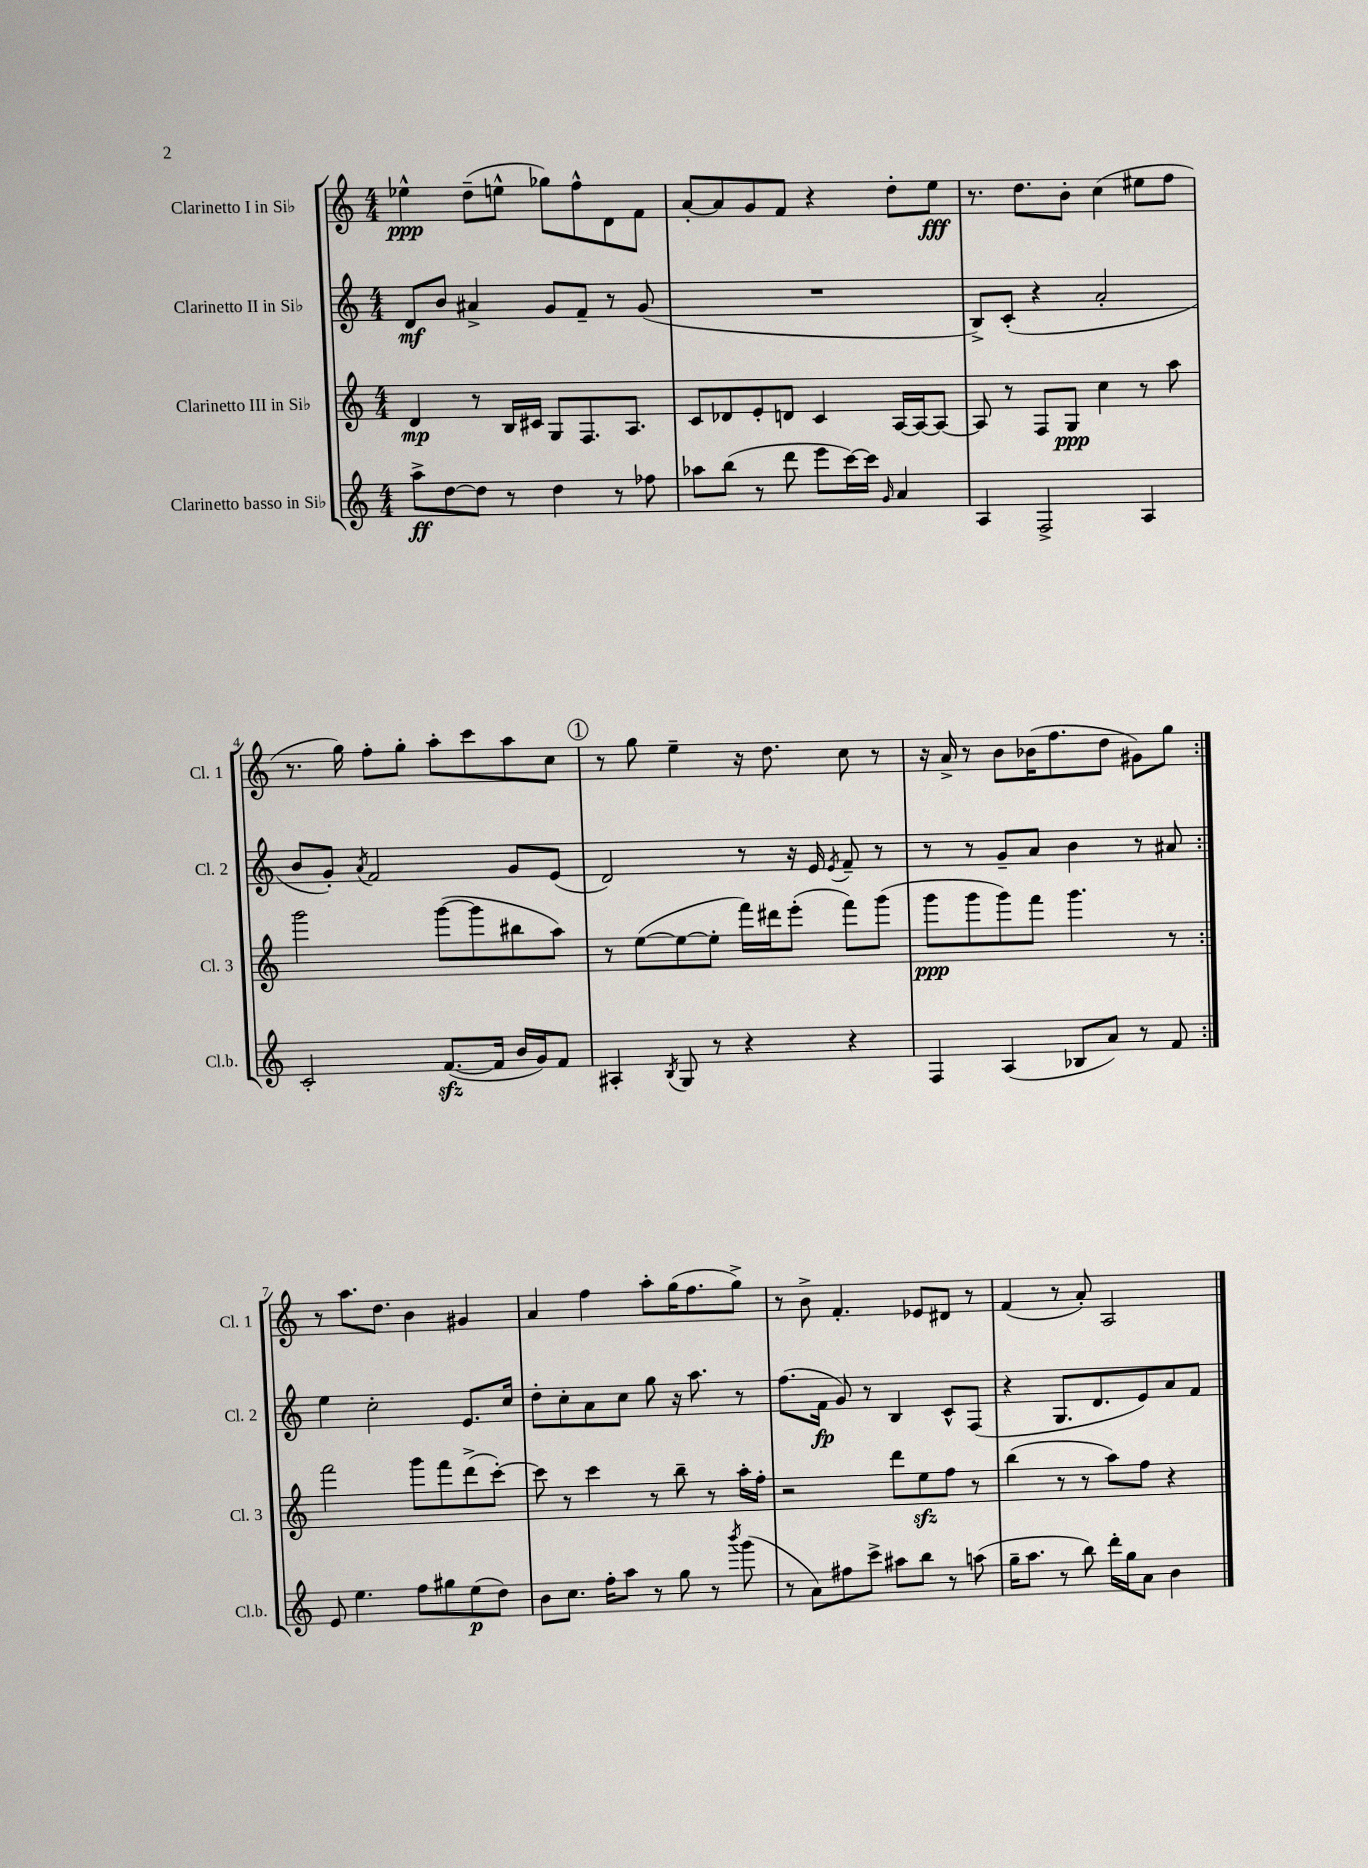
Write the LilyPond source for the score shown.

<<
\new StaffGroup <<
\new Staff = "s0" \with { instrumentName = "Clarinetto I in Sib" shortInstrumentName = "Cl. 1" } {
    \clef treble \key c \major \numericTimeSignature \time 4/4
    \repeat volta 2 { ees''4-^\ppp d''8--( e''8-^ ges''8) f''8-^ d'8 f'8 |
    a'8~-. a'8 g'8 f'8 r4 d''8-. e''8\fff |
    r8. d''8. b'8-. c''4( eis''8 f''8 |
    r8. g''16) f''8-. g''8-. a''8-. c'''8 a''8 c''8 |
    \mark \markup { \circle "1" } r8 g''8 e''4-- r16 d''8. c''8 r8 |
    r16 a'16-> r8 b'8 bes'16( f''8. d''8 gis'8) g''8 | }
    r8 a''8. d''8. b'4 gis'4 |
    a'4 f''4 a''8-. g''16( f''8. g''8->) |
    r8 b'8-> f'4.-. ees'8 dis'8 r8 |
    f'4( r8 a'8-.) a2 \bar "|." |
}
\new Staff = "s1" \with { instrumentName = "Clarinetto II in Sib" shortInstrumentName = "Cl. 2" } {
    \clef treble \key c \major \numericTimeSignature \time 4/4
    \repeat volta 2 { d'8\mf b'8 ais'4-> g'8 f'8-- r8 g'8( |
    R1 |
    b8->) c'8-.( r4 a'2-. |
    b'8 g'8-.) \acciaccatura { a'8 } f'2 g'8 e'8( |
    \mark \markup { \circle "1" } d'2) r8 r16 e'16 \acciaccatura { e'8 } f'8-- r8 |
    r8 r8 g'8-- a'8 b'4 r8 ais'8 | }
    e''4 c''2-. e'8. c''16 |
    d''8-. c''8-. a'8 c''8 g''8 r16 a''8. r8 |
    f''8.( f'16\fp g'8) r8 b4 c'8-^ f8( |
    r4 g8. d'8. e'8) a'8 f'8 \bar "|." |
}
\new Staff = "s2" \with { instrumentName = "Clarinetto III in Sib" shortInstrumentName = "Cl. 3" } {
    \clef treble \key c \major \numericTimeSignature \time 4/4
    \repeat volta 2 { d'4\mp r8 b16 cis'16 g8 f8. a8. |
    c'8 des'8 e'8-. d'8 c'4 a16~ a16~ a8~ |
    a8 r8 f8 g8\ppp c''4 r8 a''8 |
    g'''2 g'''8~( g'''8 bis''8 a''8) |
    \mark \markup { \circle "1" } r8 e''8~( e''8~ e''8-. f'''16) dis'''16 e'''8-.( f'''8) g'''8( |
    g'''8\ppp g'''8 g'''8) f'''8 g'''4. r8 | }
    f'''2 g'''8 f'''8 d'''8->( c'''8~-.) |
    c'''8 r8 c'''4 r8 b''8-- r8 a''16-. f''16-. |
    r2 d'''8 e''8\sfz f''8 r8 |
    b''4( r8 r8 a''8) f''8 r4 \bar "|." |
}
\new Staff = "s3" \with { instrumentName = "Clarinetto basso in Sib" shortInstrumentName = "Cl.b." } {
    \clef treble \key c \major \numericTimeSignature \time 4/4
    \repeat volta 2 { a''8->\ff d''8~ d''8 r8 d''4 r8 fes''8 |
    aes''8 b''8( r8 d'''8 e'''8 c'''16~) c'''16 \grace { g'16 } a'4 |
    a4 f2-> a4 |
    c'2-. f'8.~\sfz( f'16 b'16 g'16) f'8 |
    \mark \markup { \circle "1" } ais4-. \acciaccatura { b8 } g8 r8 r4 r4 |
    f4 a4( bes8 a'8) r8 f'8 | }
    e'8 e''4. f''8 gis''8 e''8\p( d''8) |
    b'8 c''8. f''16-. a''8 r8 g''8 r8 \acciaccatura { b'''8 } g'''8( |
    r8 a'8) fis''8 c'''8-> ais''8 b''8 r8 a''8( |
    g''16-- a''8. r8 b''8) d'''16-. g''16 a'8 b'4 \bar "|." |
}
>>
>>
